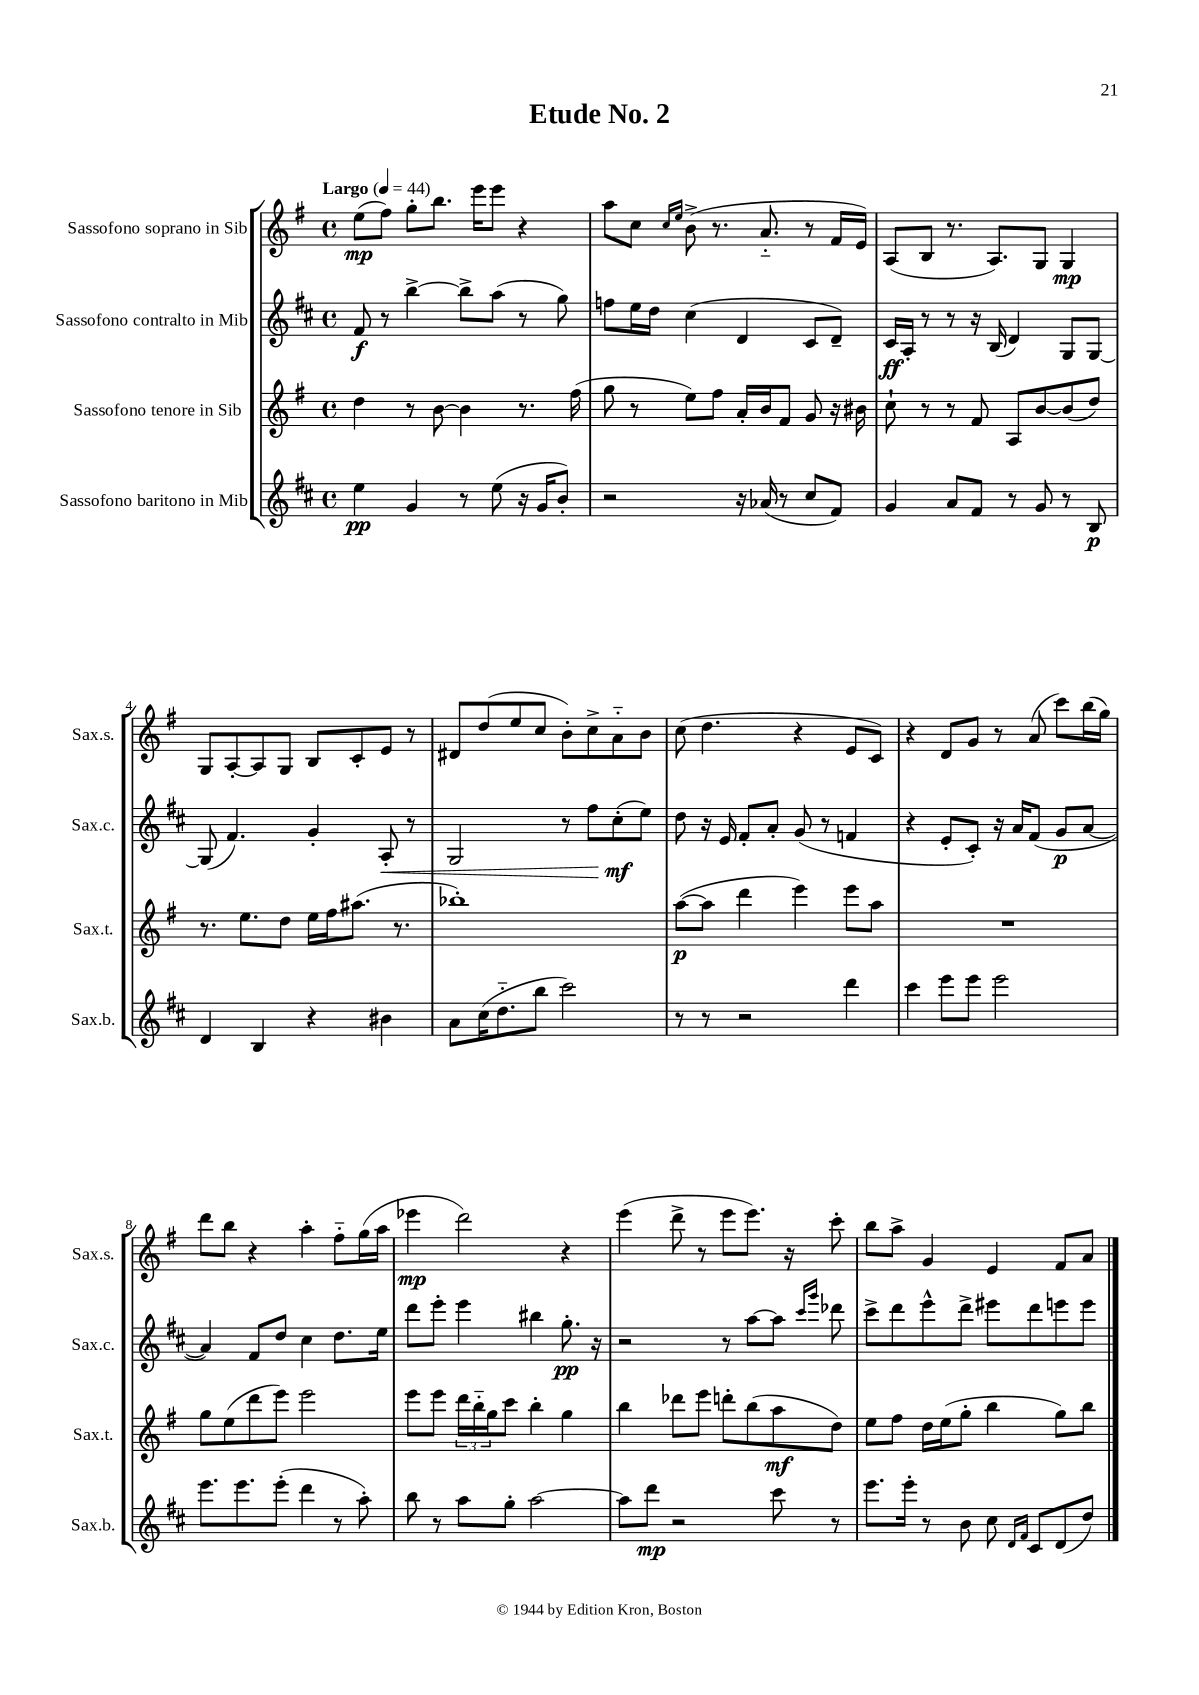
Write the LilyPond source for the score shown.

\header { title = "Etude No. 2" }
<<
\new StaffGroup <<
\new Staff = "s0" \with { instrumentName = "Sassofono soprano in Sib" shortInstrumentName = "Sax.s." } {
    \clef treble \key g \major \defaultTimeSignature \time 4/4 \tempo "Largo" 4 = 44
    e''8\mp( fis''8) g''8-. b''8. e'''16 e'''8 r4 |
    a''8 c''8 \grace { c''16 e''16 } b'8->( r8. a'8.-_ r8 fis'16 e'16) |
    a8( b8 r8. a8.) g8 g4\mp |
    g8 a8~-. a8 g8 b8 c'8-. e'8 r8 |
    dis'8 d''8( e''8 c''8 b'8-.) c''8-> a'8-_ b'8 |
    c''8( d''4. r4 e'8 c'8) |
    r4 d'8 g'8 r8 a'8( c'''8) b''16( g''16) |
    d'''8 b''8 r4 a''4-. fis''8-_ g''16( a''16 |
    ees'''4\mp d'''2) r4 |
    e'''4( d'''8-> r8 e'''8 e'''8.) r16 c'''8-. |
    b''8 a''8-> g'4 e'4 fis'8 a'8 \bar "|." |
}
\new Staff = "s1" \with { instrumentName = "Sassofono contralto in Mib" shortInstrumentName = "Sax.c." } {
    \clef treble \key d \major \defaultTimeSignature \time 4/4
    fis'8\f r8 b''4~-> b''8-> a''8( r8 g''8) |
    f''8 e''16 d''16 cis''4( d'4 cis'8 d'8--) |
    cis'16\ff a16-. r8 r8 r16 b16( d'4) g8 g8~ |
    g8( fis'4.) g'4-. a8-.\< r8 |
    g2 r8 fis''8 cis''8-.\mf\!( e''8) |
    d''8 r16 e'16 fis'8-. a'8-. g'8( r8 f'4 |
    r4 e'8-. cis'8-.) r16 a'16 fis'8( g'8\p a'8~ |
    a'4) fis'8 d''8 cis''4 d''8. e''16 |
    d'''8 e'''8-. e'''4 bis''4 g''8.-.\pp r16 |
    r2 r8 a''8~ a''8 \grace { cis'''16 g'''16 } des'''8 |
    cis'''8-> d'''8 e'''8-^ d'''8-> eis'''8 d'''8 e'''8 e'''8 \bar "|." |
}
\new Staff = "s2" \with { instrumentName = "Sassofono tenore in Sib" shortInstrumentName = "Sax.t." } {
    \clef treble \key g \major \defaultTimeSignature \time 4/4
    d''4 r8 b'8~ b'4 r8. fis''16( |
    g''8 r8 e''8) fis''8 a'16-. b'16 fis'8 g'8 r16 bis'16 |
    c''8-! r8 r8 fis'8 a8 b'8~ b'8( d''8) |
    r8. e''8. d''8 e''16 fis''16 ais''8.( r8. |
    bes''1-.) |
    a''8~\p( a''8 d'''4 e'''4) e'''8 a''8 |
    R1 |
    g''8 e''8( d'''8 e'''8) e'''2 |
    e'''8 e'''8 \tuplet 3/2 { d'''16 b''16-_ g''16 } c'''8 b''4-. g''4 |
    b''4 des'''8 e'''8 d'''8-. b''8( a''8\mf d''8) |
    e''8 fis''8 d''16 e''16( g''8-. b''4 g''8) b''8 \bar "|." |
}
\new Staff = "s3" \with { instrumentName = "Sassofono baritono in Mib" shortInstrumentName = "Sax.b." } {
    \clef treble \key d \major \defaultTimeSignature \time 4/4
    e''4\pp g'4 r8 e''8( r16 g'16 b'8-.) |
    r2 r16 aes'16( r8 cis''8 fis'8) |
    g'4 a'8 fis'8 r8 g'8 r8 b8\p |
    d'4 b4 r4 bis'4 |
    a'8 cis''16( d''8.-_ b''8 cis'''2) |
    r8 r8 r2 d'''4 |
    cis'''4 e'''8 e'''8 e'''2 |
    e'''8. e'''8. e'''8-.( d'''4 r8 a''8-.) |
    b''8 r8 a''8 g''8-. a''2~ |
    a''8 d'''8\mp r2 cis'''8 r8 |
    e'''8. e'''16-. r8 b'8 cis''8 \grace { d'16 fis'16 } cis'8 d'8( d''8) \bar "|." |
}
>>
>>
